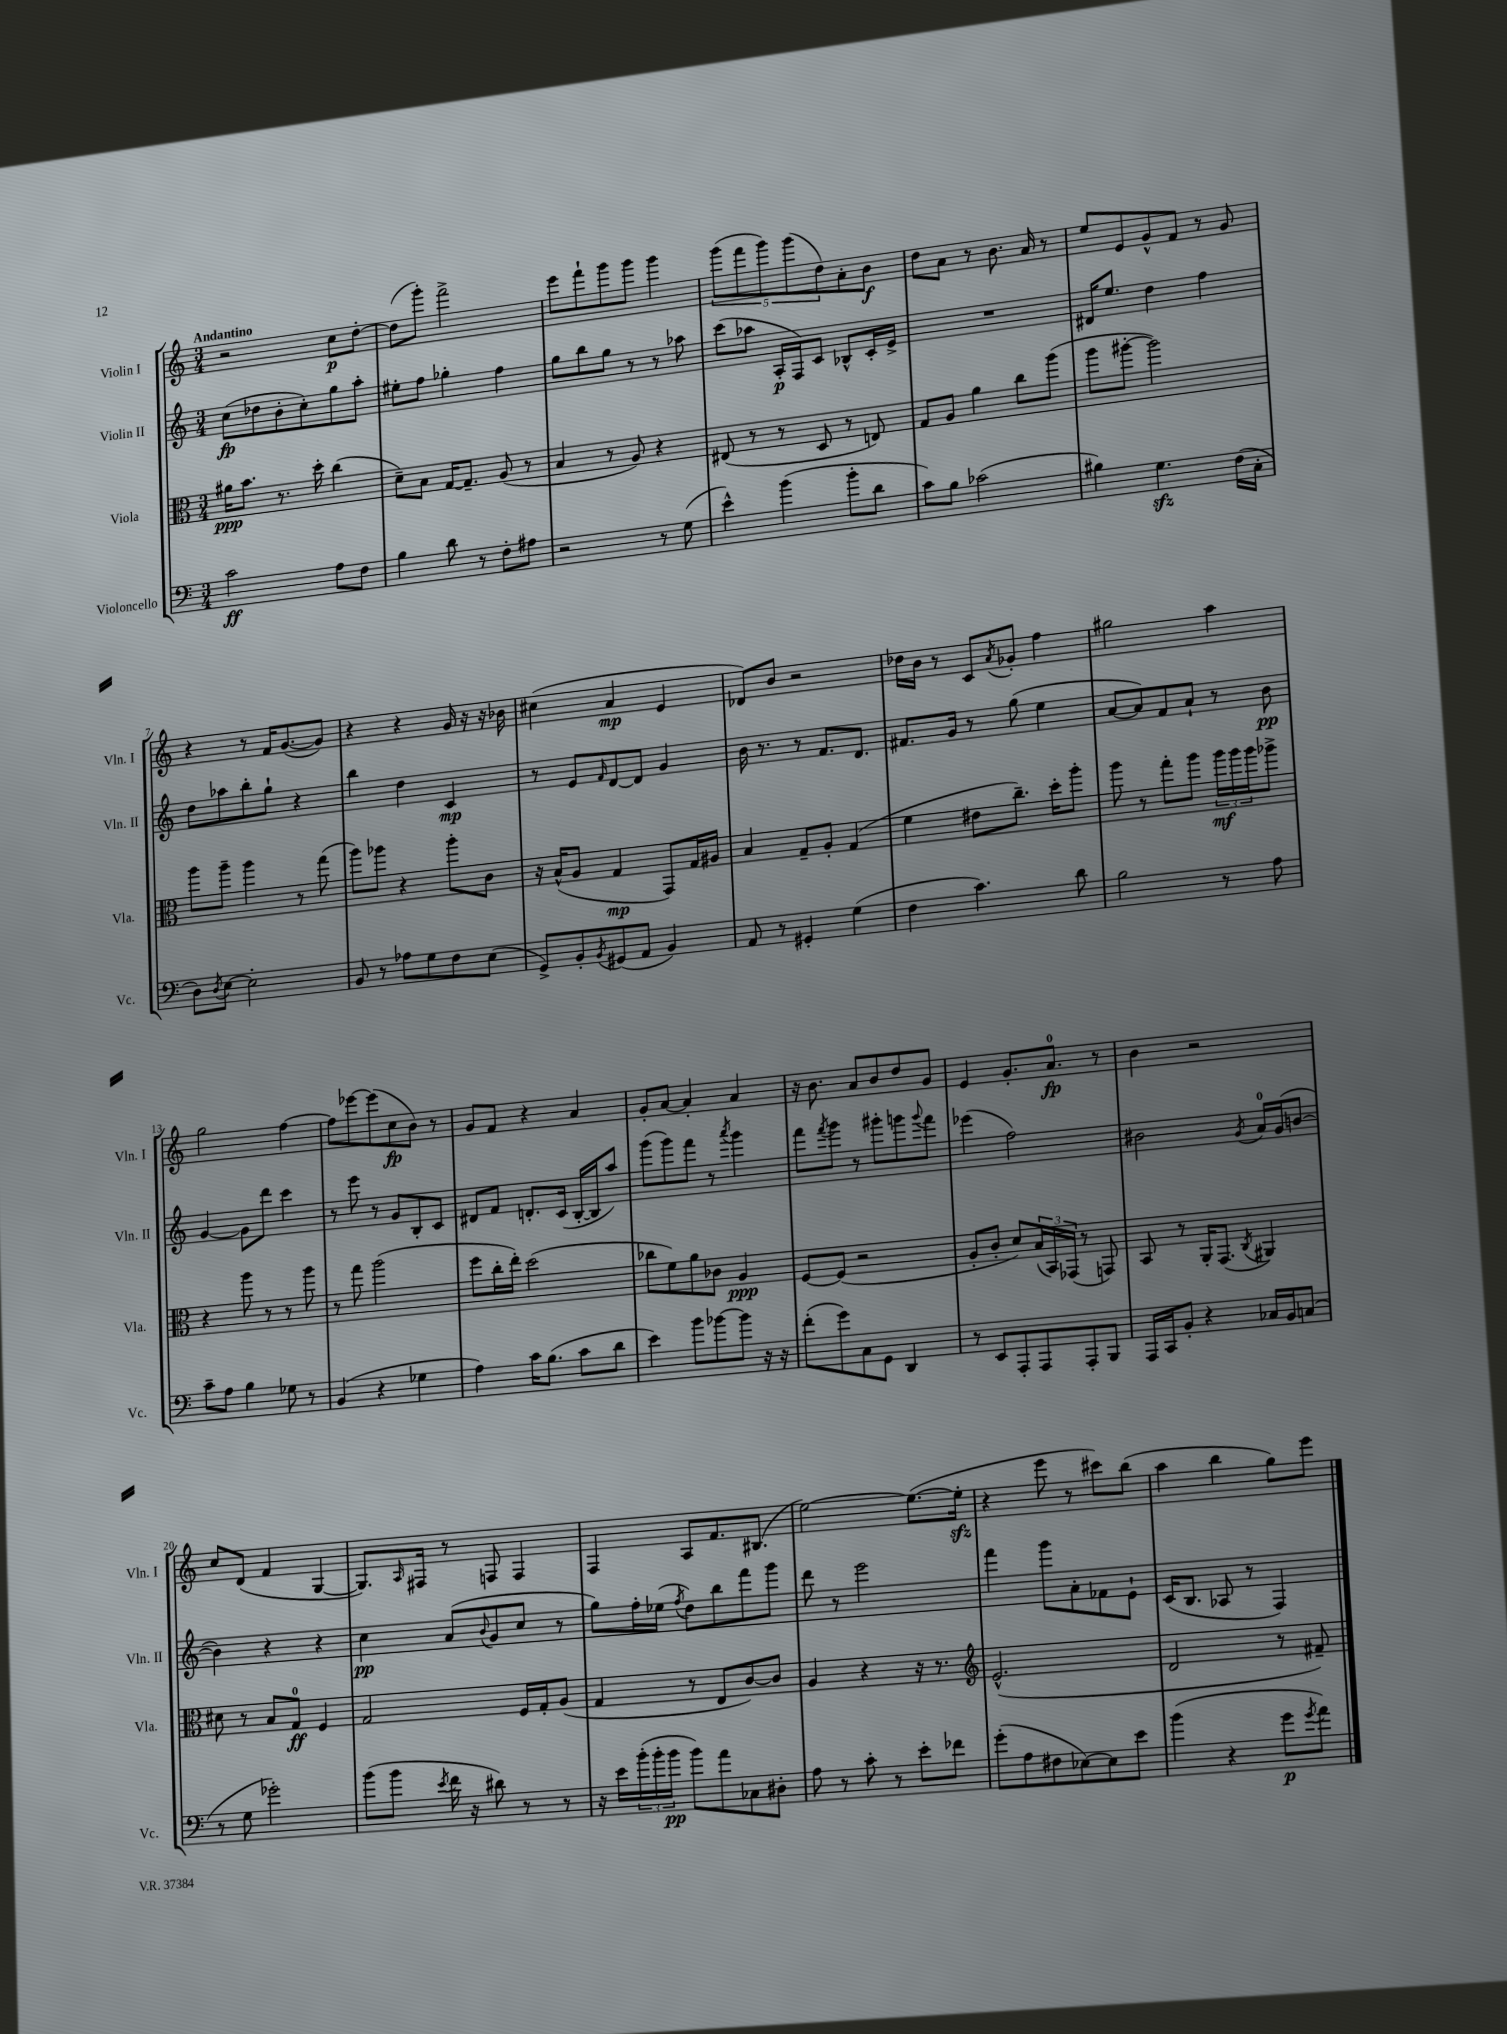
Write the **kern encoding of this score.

**kern	**dynam	**kern	**dynam	**kern	**dynam	**kern	**dynam
*part4	*part4	*part3	*part3	*part2	*part2	*part1	*part1
*staff4	*staff4	*staff3	*staff3	*staff2	*staff2	*staff1	*staff1
*I"Violoncello	*	*I"Viola	*	*I"Violin II	*	*I"Violin I	*
*I'Vc.	*	*I'Vla.	*	*I'Vln. II	*	*I'Vln. I	*
*clefF4	*	*clefC3	*	*clefG2	*	*clefG2	*
*k[]	*	*k[]	*	*k[]	*	*k[]	*
*M3/4	*	*M3/4	*	*M3/4	*	*M3/4	*
=1	=1	=1	=1	=1	=1	=1	=1
!	!	!	!	!	!	!LO:TX:a:B:t=Andantino	!
2c\	ff	16a#X\KL	ppp	(8cc\L	fp	2r	.
.	.	8.b\J	.	.	.	.	.
.	.	.	.	8dd-X\	.	.	.
.	.	8.r	.	8b'\	.	.	.
.	.	.	.	8cc'\)	.	.	.
.	.	16dd'\	.	.	.	.	.
8A\L	.	(4cc\	.	8gg\	.	8cc\L	p
8F\J	.	.	.	8aa'\J	.	[8dd'\J	.
=2	=2	=2	=2	=2	=2	=2	=2
4B\	.	8d~\L)	.	8ee#X'\L	.	(8dd\L]	.
.	.	8B\J	.	8ff\J	.	8ggg'\J)	.
8d\	.	[16G/KL	.	4gg-X'\	.	2fff^\	.
.	.	8.G~/J]	.	.	.	.	.
8r	.	.	.	.	.	.	.
8F'\L	.	(8A/	.	4ff\	.	.	.
8A#X\J	.	8r	.	.	.	.	.
=3	=3	=3	=3	=3	=3	=3	=3
2r	.	4B/	.	8gg\L	.	8eee\L	.
.	.	.	.	8bb\	.	8fff`\	.
.	.	8r	.	8gg\J	.	8ggg\	.
.	.	8A/)	.	8r	.	8ggg\J	.
8r	.	4r	.	8r	.	4ggg\	.
(8G\	.	.	.	8aa-X\	.	.	.
=4	=4	=4	=4	=4	=4	=4	=4
4e^^\)	.	(8E#X/	.	(8ccc\L	.	(10ggg\L	.
.	.	.	.	.	.	10fff\	.
.	.	8r	.	8aa-X\J	.	.	.
.	.	.	.	.	.	10ggg\)	.
(4b\	.	8r	.	16A'/LL	p	.	.
.	.	.	.	.	.	(10ggg\	.
.	.	.	.	16F/J)	.	.	.
.	.	8D/	.	8c/J	.	.	.
.	.	.	.	.	.	10dd\)	.
8b'\L	.	8r	.	8B-X^^/L	.	8a'\	.
8d\J	.	8En/)	.	16c'/L	.	8b\J	f
.	.	.	.	16e^/JJ	.	.	.
=5	=5	=5	=5	=5	=5	=5	=5
8c\L)	.	8G/L	.	2.r	.	8dd\L	.
8B\J	.	8A/J	.	.	.	8a\J	.
(2c-X\	.	4a\	.	.	.	8r	.
.	.	.	.	.	.	8.b\	.
.	.	8cc\L	.	.	.	.	.
.	.	.	.	.	.	16a/	.
.	.	(8aa\J	.	.	.	8r	.
=6	=6	=6	=6	=6	=6	=6	=6
4B#X\)	.	8aa\L	.	16d#X/KL	.	8ee/L	.
.	.	.	.	8.ee/J	.	.	.
.	.	[8aa#X'\J	.	.	.	8e/	.
4.Gzz\	.	2aa#\])	.	4dd\	.	8g^^/	.
.	.	.	.	.	.	8f/J	.
.	.	.	.	4ff\	.	8r	.
(16F\LL	.	.	.	.	.	8g/	.
16C'\JJ	.	.	.	.	.	.	.
!!LO:LB:g=z
=7	=7	=7	=7	=7	=7	=7	=7
8D\L)	.	8aa\L	.	8dd\L	.	4r	.
8qD/	.	.	.	.	.	.	.
[8E\J	.	8aa~\J	.	8aa-X\	.	.	.
2E'\]	.	4aa\	.	8bb'\	.	8r	.
.	.	.	.	8gg`\J	.	16f/KL	.
.	.	.	.	.	.	([8.g/	.
.	.	8r	.	4r	.	.	.
.	.	(8gg\	.	.	.	8g/J])	.
=8	=8	=8	=8	=8	=8	=8	=8
8BB/	.	8aa\L)	.	4bb\	.	4r	.
8r	.	8aa-X\J	.	.	.	.	.
8A-X\L	.	4r	.	4dd\	.	4r	.
8G\	.	.	.	.	.	.	.
8F\	.	8aa-'\L	.	4c/	mp	16g/	.
.	.	.	.	.	.	16r	.
(8E\J	.	8c\J	.	.	.	16r	.
.	.	.	.	.	.	16b-X\	.
=9	=9	=9	=9	=9	=9	=9	=9
8GG^/L)	.	16r	.	8r	.	(4cc#X\	.
.	.	(16B^^/KL	.	.	.	.	.
8BB'/	.	8A/J	.	8e/L	.	.	.
8qBB/	.	.	.	16qqf/	.	.	.
(8GG#X/	.	4G/	mp	[8d/	.	4a/	mp
8AA/J	.	.	.	8d/J]	.	.	.
4BB/)	.	8GG/L)	.	4g/	.	4e/	.
.	.	16G/L	.	.	.	.	.
.	.	16A#X/JJ	.	.	.	.	.
=10	=10	=10	=10	=10	=10	=10	=10
8AA/	.	4B/	.	16b\	.	8d-X/L)	.
.	.	.	.	8.r	.	.	.
8r	.	.	.	.	.	8b/J	.
4GG#X'/	.	8G~/L	.	8r	.	2r	.
.	.	8A'/J	.	8.f/L	.	.	.
(4G\	.	(4G/	.	.	.	.	.
.	.	.	.	8.d/J	.	.	.
=11	=11	=11	=11	=11	=11	=11	=11
4F\	.	4f\	.	8.f#X/L	.	16dd-X\LL	.
.	.	.	.	.	.	16b\JJ	.
.	.	.	.	.	.	8r	.
.	.	.	.	16g/Jk	.	.	.
4.c\)	.	8e#X\L	.	8r	.	8c/L	.
.	.	.	.	.	.	8qa/	.
.	.	8.cc~\J)	.	(8gg\	.	8g-X'/J	.
.	.	.	.	4ee\	.	4ff\	.
.	.	16dd'\KL	.	.	.	.	.
8d\	.	8aa'\J	.	.	.	.	.
=12	=12	=12	=12	=12	=12	=12	=12
2B\	.	8aa\	.	[8a/L	.	2gg#X\	.
.	.	8r	.	8a/])	.	.	.
.	.	8gg'\L	.	8f/	.	.	.
.	.	8aa\J	.	8a`/J	.	.	.
8r	.	24aa\LL	mf	8r	.	4aa\	.
.	.	24aa\	.	.	.	.	.
.	.	24aa\J	.	.	.	.	.
8A\	.	8aa-X^\J	.	8b\	pp	.	.
!!LO:LB:g=z
=13	=13	=13	=13	=13	=13	=13	=13
8c~\L	.	4r	.	[4g/	.	2gg\	.
8A\J	.	.	.	.	.	.	.
4B\	.	8aa\	.	8g\L]	.	.	.
.	.	8r	.	8ddd\J	.	.	.
8G-X\	.	8r	.	4ccc\	.	[4ff\	.
8r	.	8aa\	.	.	.	.	.
=14	=14	=14	=14	=14	=14	=14	=14
(4BB/	.	8r	.	8r	.	8ff\L]	.
.	.	8gg\	.	8eee\	.	[8eee-X\	.
4r	.	(2aa\	.	8r	.	(8eee-\]	.
.	.	.	.	8g/L	.	8cc\	fp
4G-X\	.	.	.	8B'/	.	8b\J)	.
.	.	.	.	8c/J	.	8r	.
=15	=15	=15	=15	=15	=15	=15	=15
4A\)	.	8ff\L	.	8d#X/L	.	8g/L	.
.	.	16cc'\L	.	8f/J	.	8f/J	.
.	.	16ee'\JJ)	.	.	.	.	.
16c\KL	.	(2dd\	.	8.dn'/L	.	4r	.
(8.B\J	.	.	.	.	.	.	.
.	.	.	.	(16c/Jk	.	.	.
8c\L	.	.	.	[16B'/LL	.	4a/	.
.	.	.	.	16B/J]	.	.	.
8d\J	.	.	.	8aa/J)	.	.	.
=16	=16	=16	=16	=16	=16	=16	=16
4e\)	.	8cc-X\L	.	(8ggg\L	.	8g'/L	.
.	.	8f\)	.	8ggg\)	.	[8a/J	.
8b\L	.	8a\	.	8fff\J	.	4a'/]	.
[8b-X\	.	8c-X\J	.	8r	.	.	.
.	.	.	.	8qaaa/	.	.	.
8b-\J]	.	4A/	ppp	4ggg\	.	4a/	.
16r	.	.	.	.	.	.	.
16r	.	.	.	.	.	.	.
=17	=17	=17	=17	=17	=17	=17	=17
(8f'\L	.	[8F/L	.	8fff\L	.	16r	.
.	.	.	.	.	.	8.b\	.
.	.	.	.	8qfff/	.	.	.
8g\)	.	(8F/J]	.	8ggg\J	.	.	.
8C\	.	2r	.	8r	.	8a/L	.
8GG\J	.	.	.	8ggg#X'\L	.	8b/	.
4DD/	.	.	.	8gggn\	.	8dd/	.
.	.	.	.	8qqggg/	.	.	.
.	.	.	.	8fff\J	.	8g/J	.
=18	=18	=18	=18	=18	=18	=18	=18
8r	.	8A'/L	.	(4eee-X\	.	4e/	.
8EE/L	.	8c'/J	.	.	.	.	.
8AAA'/	.	8d/L)	.	2ff\)	.	8.g'/L	.
8AAA/	.	(24B/L	.	.	.	.	.
.	.	24BB/)	.	.	.	.	.
.	.	.	.	.	.	8.a/J	fp
.	.	(24GG-X/JJ	.	.	.	.	.
8AAA'/	.	8r	.	.	.	.	.
8BBB/J	.	8GGn/)	.	.	.	8r	.
=19	=19	=19	=19	=19	=19	=19	=19
16AAA/LL	.	8BB/	.	2b#X\	.	4b\	.
16CC/J	.	.	.	.	.	.	.
8BB'/J	.	8r	.	.	.	.	.
4r	.	16AA'/KL	.	.	.	2r	.
.	.	(8.GG/J	.	.	.	.	.
.	.	8qC/	.	8qg/	.	.	.
16C-X/LL	.	4AA#X/)	.	16a/LL	.	.	.
16BB/J	.	.	.	(16g/J	.	.	.
(8Cn/J	.	.	.	[8bn/J	.	.	.
!!LO:LB:g=z
=20	=20	=20	=20	=20	=20	=20	=20
8r	.	8d#X\	.	4b\])	.	8cc/L	.
8G\	.	8r	.	.	.	(8d/J	.
2g-X'\)	.	8B/L	.	4r	.	4f/	.
.	.	8G/J	ff	.	.	.	.
.	.	4F/	.	4r	.	[4G/	.
=21	=21	=21	=21	=21	=21	=21	=21
(8b\L	.	2G/	.	4cc\	pp	8.G/L])	.
8b\J	.	.	.	.	.	.	.
.	.	.	.	.	.	16qqA/	.
.	.	.	.	.	.	16F#X/Jk	.
8qe/	.	.	.	.	.	.	.
16f\	.	.	.	(8a/L	.	8r	.
16r	.	.	.	.	.	.	.
.	.	.	.	8qqb/	.	.	.
8d#X\)	.	.	.	8g/	.	8Fn/	.
8r	.	16F/LL	.	8cc/J	.	4F/	.
.	.	16G'/J	.	.	.	.	.
8r	.	(8A/J	.	8r	.	.	.
=22	=22	=22	=22	=22	=22	=22	=22
16r	.	4G/	.	8gg\L)	.	4F/	.
16e\LL	.	.	.	.	.	.	.
(24b'\	.	.	.	16ff'\L	.	.	.
24b'\	.	.	.	.	.	.	.
.	.	.	.	(16ee-X\JJ	.	.	.
24b\JJ	pp	.	.	.	.	.	.
.	.	.	.	8qff/	.	.	.
8b\L)	.	8r	.	8dd\L)	.	8A/L	.
8a\	.	8E/L	.	8bb\	.	8.f/	.
8C-X\	.	[8c/)	.	8fff\	.	.	.
.	.	.	.	.	.	(8.B#X/J	.
8D#X'\J	.	8c/J]	.	8ggg\J	.	.	.
=23	=23	=23	=23	=23	=23	=23	=23
8A\	.	4A/	.	8ddd\	.	[2ee\)	.
8r	.	.	.	8r	.	.	.
8c'\	.	4r	.	2eee\	.	.	.
8r	.	.	.	.	.	.	.
8e'\L	.	16r	.	.	.	(8.ee\L_	.
.	.	8.r	.	.	.	.	.
8f-X\J	.	.	.	.	.	.	.
.	.	.	.	.	.	16eezz'\Jk]	.
=24	=24	=24	=24	=24	=24	=24	=24
*	*	*clefG2	*	*	*	*	*
(8g'\L	.	(2.e^^/	.	4fff\	.	4r	.
8A\	.	.	.	.	.	.	.
8F#X\	.	.	.	8ggg\L	.	8eee\	.
[8E-X\)	.	.	.	8a'\	.	8r	.
8E-\]	.	.	.	8f-X\	.	8ccc#X\L)	.
8e\J	.	.	.	8e`\J	.	(8bb\J	.
=25	=25	=25	=25	=25	=25	=25	=25
(4b\	.	2d/	.	(16c/KL	.	4aa\	.
.	.	.	.	8.B/J	.	.	.
4r	.	.	.	8A-X/	.	4bb\	.
.	.	.	.	8r	.	.	.
8g\L	p	8r	.	4F/)	.	8gg\L)	.
8qg/	.	.	.	.	.	.	.
8a\J)	.	8f#X~/)	.	.	.	8eee\J	.
==	==	==	==	==	==	==	==
*-	*-	*-	*-	*-	*-	*-	*-
